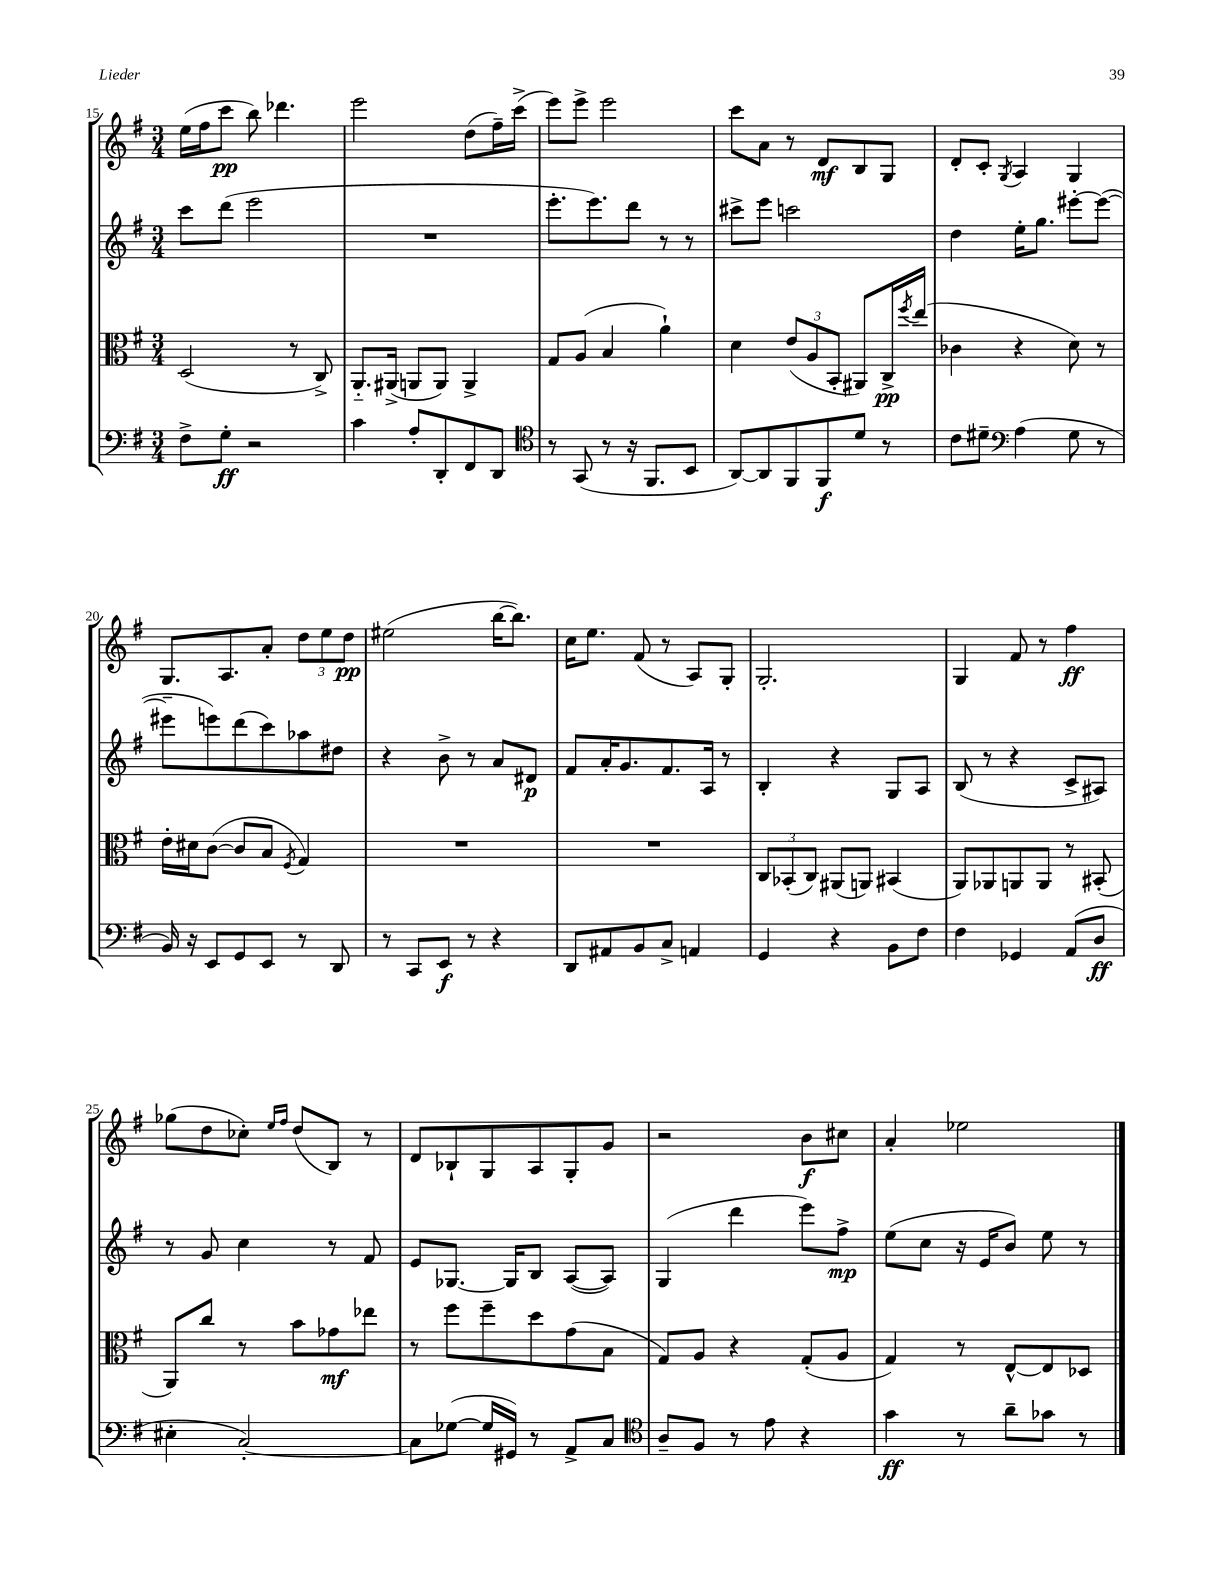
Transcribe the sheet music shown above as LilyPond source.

<<
\new StaffGroup <<
\new Staff = "s0" {
    \clef treble \key g \major \numericTimeSignature \time 3/4
    e''16( fis''16 c'''8\pp b''8) des'''4. |
    e'''2 d''8( fis''16--) c'''16->( |
    e'''8) e'''8-> e'''2 |
    c'''8 a'8 r8 d'8\mf b8 g8 |
    d'8-. c'8-. \acciaccatura { g8 } a4 g4 |
    g8. a8. a'8-. \tuplet 3/2 { d''8 e''8 d''8\pp } |
    eis''2( b''16~ b''8.) |
    c''16 e''8. fis'8( r8 a8) g8-. |
    g2.-. |
    g4 fis'8 r8 fis''4\ff |
    ges''8( d''8 ces''8-.) \grace { e''16 fis''16 } d''8( b8) r8 |
    d'8 bes8-! g8 a8 g8-. g'8 |
    r2 b'8\f cis''8 |
    a'4-. ees''2 \bar "|." |
}
\new Staff = "s1" {
    \clef treble \key g \major \numericTimeSignature \time 3/4
    c'''8 d'''8( e'''2 |
    R2. |
    e'''8.-. e'''8.) d'''8 r8 r8 |
    cis'''8-> e'''8 c'''2 |
    d''4 e''16-. g''8. eis'''8~-. eis'''8~( |
    eis'''8-- e'''8) d'''8( c'''8) aes''8 dis''8 |
    r4 b'8-> r8 a'8 dis'8\p |
    fis'8 a'16-. g'8. fis'8. a16 r8 |
    b4-. r4 g8 a8 |
    b8( r8 r4 c'8-> ais8) |
    r8 g'8 c''4 r8 fis'8 |
    e'8 ges8.~ ges16 b8 a8~( a8) |
    g4( d'''4 e'''8) fis''8->\mp |
    e''8( c''8 r16 e'16 b'8) e''8 r8 \bar "|." |
}
\new Staff = "s2" {
    \clef alto \key g \major \numericTimeSignature \time 3/4
    d2( r8 c8->) |
    a,8.-_ ais,16->( a,8 a,8) a,4-> |
    g8 a8( b4 a'4-!) |
    d'4 \tuplet 3/2 { e'8( a8 b,8-. } ais,8) c16->\pp \acciaccatura { fis''8 } e''16( |
    ces'4 r4 d'8) r8 |
    e'16-. dis'16 c'8~( c'8 b8 \acciaccatura { fis8 } g4) |
    R2. |
    R2. |
    \tuplet 3/2 { c8 bes,8-.( c8) } ais,8( a,8) bis,4( |
    a,8) aes,8 a,8 a,8 r8 bis,8-.( |
    a,8) c''8 r8 b'8 ges'8\mf ees''8 |
    r8 fis''8 fis''8-- d''8 g'8( b8 |
    g8) a8 r4 g8-.( a8 |
    g4) r8 e8~-^ e8 des8 \bar "|." |
}
\new Staff = "s3" {
    \clef bass \key g \major \numericTimeSignature \time 3/4
    fis8-> g8-.\ff r2 |
    c'4 a8-. d,8-. fis,8 d,8 |
    \clef tenor r8 g,8( r8 r16 fis,8. b,8 |
    a,8~) a,8 fis,8 fis,8\f d'8 r8 |
    c'8 dis'8-- \clef bass a4( g8 r8 |
    b,16) r16 e,8 g,8 e,8 r8 d,8 |
    r8 c,8 e,8\f r8 r4 |
    d,8 ais,8 b,8 c8-> a,4 |
    g,4 r4 b,8 fis8 |
    fis4 ges,4 a,8( d8\ff |
    eis4-. c2~-.) |
    c8 ges8~( ges16 gis,16) r8 a,8-> c8 |
    \clef tenor a8-- fis8 r8 e'8 r4 |
    g'4\ff r8 a'8-- ges'8 r8 \bar "|." |
}
>>
>>
\layout { \context { \Score currentBarNumber = #15 } }
